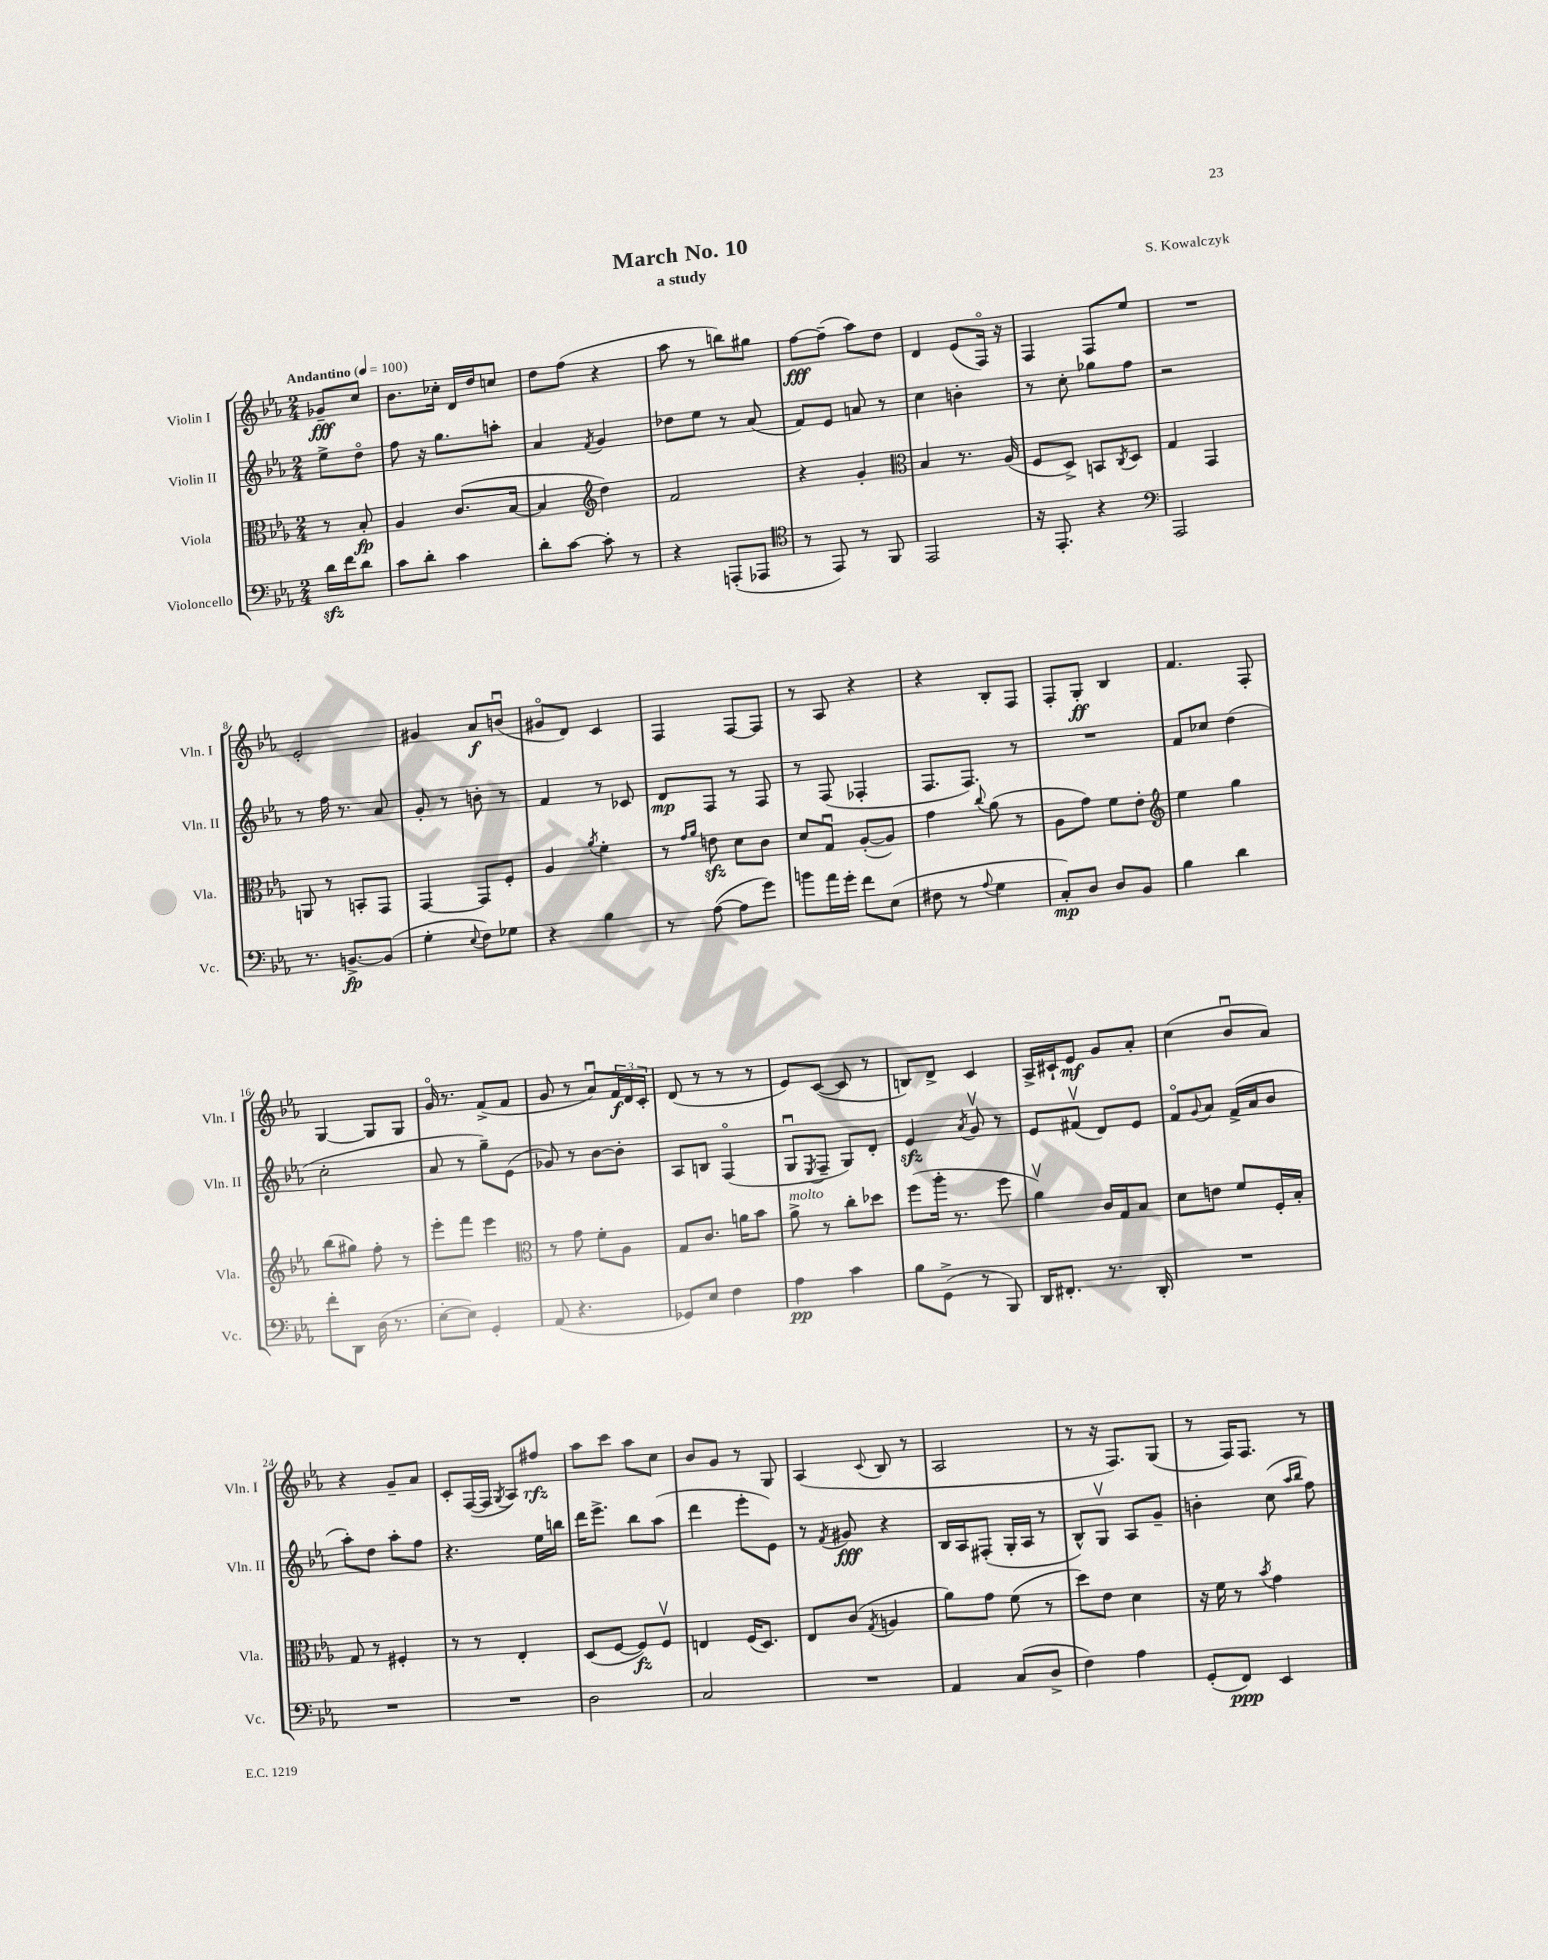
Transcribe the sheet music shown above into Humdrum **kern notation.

**kern	**dynam	**kern	**dynam	**kern	**dynam	**kern	**dynam
*part4	*part4	*part3	*part3	*part2	*part2	*part1	*part1
*staff4	*staff4	*staff3	*staff3	*staff2	*staff2	*staff1	*staff1
*I"Violoncello	*	*I"Viola	*	*I"Violin II	*	*I"Violin I	*
*I'Vc.	*	*I'Vla.	*	*I'Vln. II	*	*I'Vln. I	*
*clefF4	*	*clefC3	*	*clefG2	*	*clefG2	*
*k[b-e-a-]	*	*k[b-e-a-]	*	*k[b-e-a-]	*	*k[b-e-a-]	*
*M2/4	*	*M2/4	*	*M2/4	*	*M2/4	*
*MM100	*	*MM100	*	*MM100	*	*MM100	*
=	=	=	=	=	=	=	=
!	!	!	!	!	!	!LO:TX:a:B:t=Andantino	!
16dzz\LL	.	8r	.	8ee-^\L	.	8g-X~/L	fff
16f\J	.	.	.	.	.	.	.
8d\J	.	8B-'/	fp	8dd\J	.	8cc/J	.
=1	=1	=1	=1	=1	=1	=1	=1
8c\L	.	4A-/	.	8ff\	.	8.b-\L	.
8d'\J	.	.	.	16r	.	.	.
.	.	.	.	8.gg\L	.	16cc-X'\Jk	.
4c\	.	(8.c/L	.	.	.	16d/LL	.
.	.	.	.	.	.	16dd/J	.
.	.	.	.	8aan'\J	.	8ccn/J	.
.	.	[16B-/Jk	.	.	.	.	.
=2	=2	=2	=2	=2	=2	=2	=2
8d'\L	.	4B-/]	.	4a-/	.	8dd\L	.
[8c\J	.	.	.	.	.	(8ff\J	.
*	*	*clefG2	*	*	*	*	*
.	.	.	.	8qf/	.	.	.
8c'\]	.	4dd\)	.	4g/	.	4r	.
8r	.	.	.	.	.	.	.
=3	=3	=3	=3	=3	=3	=3	=3
4r	.	2f/	.	8dd-X\L	.	8aa-\	.
.	.	.	.	8ee-\J	.	8r	.
(8AAAn'/L	.	.	.	8r	.	8bbn\L)	.
8AAA-X/J	.	.	.	(8a-/	.	8gg#X\J	.
=4	=4	=4	=4	=4	=4	=4	=4
*clefC4	*	*	*	*	*	*	*
8r	.	4r	.	8f/L)	.	[8ff\L	fff
8EE-/)	.	.	.	8e-/J	.	(8ff~\J]	.
8r	.	4g'/	.	8an/	.	8aa-\L)	.
8FF/	.	.	.	8r	.	8dd\J	.
=5	=5	=5	=5	=5	=5	=5	=5
*	*	*clefC3	*	*	*	*	*
2EE-/	.	4B-/	.	4cc\	.	4d/	.
.	.	8.r	.	4bn'\	.	(8e-/L	.
.	.	.	.	.	.	16F/Jk)	.
.	.	(16A-/	.	.	.	16r	.
=6	=6	=6	=6	=6	=6	=6	=6
16r	.	8F/L	.	8r	.	4F/	.
8.EE-'/	.	.	.	.	.	.	.
.	.	8D^/J)	.	8cc'\	.	.	.
4r	.	8BBn/L	.	8gg-X\L	.	8F/L	.
.	.	8qC/	.	.	.	.	.
.	.	8D/J	.	8ff\J	.	8ee-/J	.
=7	=7	=7	=7	=7	=7	=7	=7
*clefF4	*	*	*	*	*	*	*
2AAA-/	.	4G/	.	2r	.	2r	.
.	.	4GG/	.	.	.	.	.
!!LO:LB:g=z
=8	=8	=8	=8	=8	=8	=8	=8
8.r	.	8AAn/	.	8r	.	2e-'/	.
.	.	8r	.	16ff\	.	.	.
[8.BBn^/L	fp	.	.	8.r	.	.	.
.	.	8BBn'/L	.	.	.	.	.
(8BB/J]	.	8GG/J	.	8a-/	.	.	.
=9	=9	=9	=9	=9	=9	=9	=9
4G'\	.	[4GG/	.	8g'/	.	4g#X/	.
.	.	.	.	8r	.	.	.
8qqE-/	.	.	.	.	.	.	.
8F\L)	.	8GG/L]	.	8bn'\	.	8a-/L	f
8G-X\J	.	8F'/J	.	8r	.	(8bnu/J	.
=10	=10	=10	=10	=10	=10	=10	=10
4r	.	4A-/	.	4f/	.	8g#X/L	.
.	.	.	.	.	.	8d/J)	.
.	.	8qa-/	.	.	.	.	.
4B-\	.	4f'\	.	8r	.	4c/	.
.	.	.	.	8c-X/	.	.	.
=11	=11	=11	=11	=11	=11	=11	=11
8r	.	8r	.	8d/L	mp	4F/	.
.	.	16qqg/LL	.	.	.	.	.
.	.	16qqa-/JJ	.	.	.	.	.
([8A-\	.	8enzz\	.	8F/J	.	.	.
8A-\L]	.	8d\L	.	8r	.	[8F/L	.
8g\J)	.	8c\J	.	8F/	.	8F/J]	.
=12	=12	=12	=12	=12	=12	=12	=12
8bn\L	.	8d/L	.	8r	.	8r	.
16a-\L	.	8Gu/J	.	(8F/	.	8A-/	.
16g'\JJ	.	.	.	.	.	.	.
8f\L	.	([8A-'/L	.	4F-X'/	.	4r	.
(8E-\J	.	8A-/J])	.	.	.	.	.
=13	=13	=13	=13	=13	=13	=13	=13
8F#X\	.	4g\	.	8.F/L	.	4r	.
8r	.	.	.	.	.	.	.
.	.	.	.	8.F/J)	.	.	.
8qqA-/	.	8qqcc/	.	.	.	.	.
4G\	.	(8a-\	.	.	.	8B-'/L	.
.	.	8r	.	8r	.	8F/J	.
=14	=14	=14	=14	=14	=14	=14	=14
8C'/L)	mp	8A-\L	.	2r	.	8F'/L	.
8D/J	.	8g\J)	.	.	.	8G'/J	ff
8D/L	.	8f\L	.	.	.	4B-/	.
8BB-/J	.	8e-'\J	.	.	.	.	.
=15	=15	=15	=15	=15	=15	=15	=15
*	*	*clefG2	*	*	*	*	*
4B-\	.	4ee-\	.	8f/L	.	4.f/	.
.	.	.	.	8cc-X/J	.	.	.
4d\	.	4gg\	.	(4dd\	.	.	.
.	.	.	.	.	.	8F'/	.
!!LO:LB:g=z
=16	=16	=16	=16	=16	=16	=16	=16
8f'\L	.	(8bb-\L	.	2cc'\	.	[4G/	.
8DD\J	.	8gg#X\J)	.	.	.	.	.
(16D\	.	8ff'\	.	.	.	8G/L]	.
8.r	.	.	.	.	.	.	.
.	.	8r	.	.	.	8G/J	.
=17	=17	=17	=17	=17	=17	=17	=17
[8E-'\L	.	8eee-'\L	.	8a-/	.	16g/	.
.	.	.	.	.	.	8.r	.
8E-\J])	.	8fff\J	.	8r	.	.	.
4GG'/	.	4eee-\	.	8gg~\L)	.	(8f^/L	.
.	.	.	.	(8e-\J	.	8f/J	.
=18	=18	=18	=18	=18	=18	=18	=18
*	*	*clefC3	*	*	*	*	*
(8AA-/	.	8r	.	8g-X/)	.	8g/	.
4.r	.	8g\	.	8r	.	8r	.
.	.	8f'\L	.	[8b-\L	.	8a-u/L)	.
.	.	8A-\J	.	8b-'\J]	.	24f/L	f
.	.	.	.	.	.	24d/	.
.	.	.	.	.	.	24c'/JJ	.
=19	=19	=19	=19	=19	=19	=19	=19
8GG-X/L)	.	8G/L	.	8A-/L	.	(8d/	.
8E-/J	.	8.c/J	.	8Bn/J	.	8r	.
4F\	.	.	.	(4F/	.	8r	.
.	.	16an\KL	.	.	.	.	.
.	.	8b-\J	.	.	.	8r	.
=20	=20	=20	=20	=20	=20	=20	=20
!	!	!LO:TX:a:i:t=molto	!	!	!	!	!
4A-\	pp	8a-^\	.	8Gu/L	.	8e-/L)	.
.	.	.	.	8qE-/	.	.	.
.	.	8r	.	8F~/J	.	([8c/J	.
4c\	.	8cc'\L	.	8G/L)	.	8c/]	.
.	.	8dd-X\J	.	8d'/J	.	8r	.
=21	=21	=21	=21	=21	=21	=21	=21
8B-\L	.	(8ff\L	.	4e-zz/	.	8Bn/L)	.
(8GG^\J	.	16aa-'\Jk	.	.	.	8d^/J	.
.	.	8.r	.	.	.	.	.
.	.	.	.	8qa-/	.	.	.
8r	.	.	.	8gv/	.	4c/	.
8BBB-/)	.	8ff\	.	8r	.	.	.
=22	=22	=22	=22	=22	=22	=22	=22
16DD/KL	.	4a-v\)	.	8e-/L	.	16A-^/LL	.
8.FF#X'/J	.	.	.	.	.	16c#X`/J	.
.	.	.	.	(8f#Xv/J	.	8e-/J	mf
8.r	.	16c/LL	.	8d/L)	.	8g/L	.
.	.	16G/J	.	.	.	.	.
.	.	8B-/J	.	8e-/J	.	8a-'/J	.
16DD'/	.	.	.	.	.	.	.
=23	=23	=23	=23	=23	=23	=23	=23
2r	.	8d\L	.	8f/L	.	(4cc\	.
.	.	.	.	8qqg/	.	.	.
.	.	8en\J	.	8a-/J	.	.	.
.	.	8f/L	.	(16f^/LL	.	8b-u/L	.
.	.	.	.	16a-/J	.	.	.
.	.	16F'/L	.	8b-/J	.	8a-/J)	.
.	.	16B-'/JJ	.	.	.	.	.
!!LO:LB:g=z
=24	=24	=24	=24	=24	=24	=24	=24
2r	.	8G/	.	8aa-'\L)	.	4r	.
.	.	8r	.	8dd\J	.	.	.
.	.	4F#X'/	.	8aa-'\L	.	8g~/L	.
.	.	.	.	8ff\J	.	8a-/J	.
=25	=25	=25	=25	=25	=25	=25	=25
2r	.	8r	.	4.r	.	8c'/L	.
.	.	8r	.	.	.	([16F/L	.
.	.	.	.	.	.	16F/JJ]	.
.	.	.	.	.	.	8qG/	.
.	.	4E-'/	.	.	.	8A-/L)	.
.	.	.	.	16ee-\LL	.	8ff#X/J	rfz
.	.	.	.	16bbn\JJ	.	.	.
=26	=26	=26	=26	=26	=26	=26	=26
2D\	.	(8D/L	.	16ddd\KL	.	8aa-\L	.
.	.	.	.	8.eee-^\J	.	.	.
.	.	[8F/J	.	.	.	8ccc\J	.
.	.	8F/L])	fz	8bb-\L	.	8aa-\L	.
.	.	8Fv/J	.	(8aa-\J	.	8cc\J	.
=27	=27	=27	=27	=27	=27	=27	=27
2C/	.	4En/	.	4ddd\	.	8b-/L	.
.	.	.	.	.	.	8g/J	.
.	.	(16F/KL	.	8eee-'\L	.	8r	.
.	.	8.D/J)	.	.	.	.	.
.	.	.	.	8e-\J)	.	8G/	.
=28	=28	=28	=28	=28	=28	=28	=28
2r	.	8E-/L	.	8r	.	(4A-/	.
.	.	.	.	8qf/	.	.	.
.	.	(8c/J	.	8g#X/	fff	.	.
.	.	8qG/	.	.	.	8qqc/	.
.	.	4An/	.	4r	.	8B-/	.
.	.	.	.	.	.	8r	.
=29	=29	=29	=29	=29	=29	=29	=29
4AA-/	.	8a-\L)	.	16B-/LL	.	2A-/	.
.	.	.	.	16A-/J	.	.	.
.	.	8g\J	.	(8F#X'/J	.	.	.
(8C/L	.	(8f\	.	16G'/LL	.	.	.
.	.	.	.	16A-/JJ	.	.	.
8D^/J	.	8r	.	8r	.	.	.
=30	=30	=30	=30	=30	=30	=30	=30
4F\)	.	8dd\L)	.	8B-^^/L)	.	8r	.
.	.	8e-\J	.	8Gv/J	.	16r	.
.	.	.	.	.	.	8.F/L)	.
4A-\	.	4d\	.	8A-/L	.	.	.
.	.	.	.	8g~/J	.	(8G/J	.
=31	=31	=31	=31	=31	=31	=31	=31
(8GG'/L	.	16r	.	4bn'\	.	8r	.
.	.	16f\	.	.	.	.	.
8FF/J)	ppp	8r	.	.	.	16F/KL)	.
.	.	.	.	.	.	8.F/J	.
.	.	8qb-/	.	.	.	.	.
4EE-/	.	4g\	.	(8cc\	.	.	.
.	.	.	.	16qqaa-/LL	.	.	.
.	.	.	.	16qqbb-/JJ	.	.	.
.	.	.	.	8ff\)	.	8r	.
==	==	==	==	==	==	==	==
*-	*-	*-	*-	*-	*-	*-	*-
